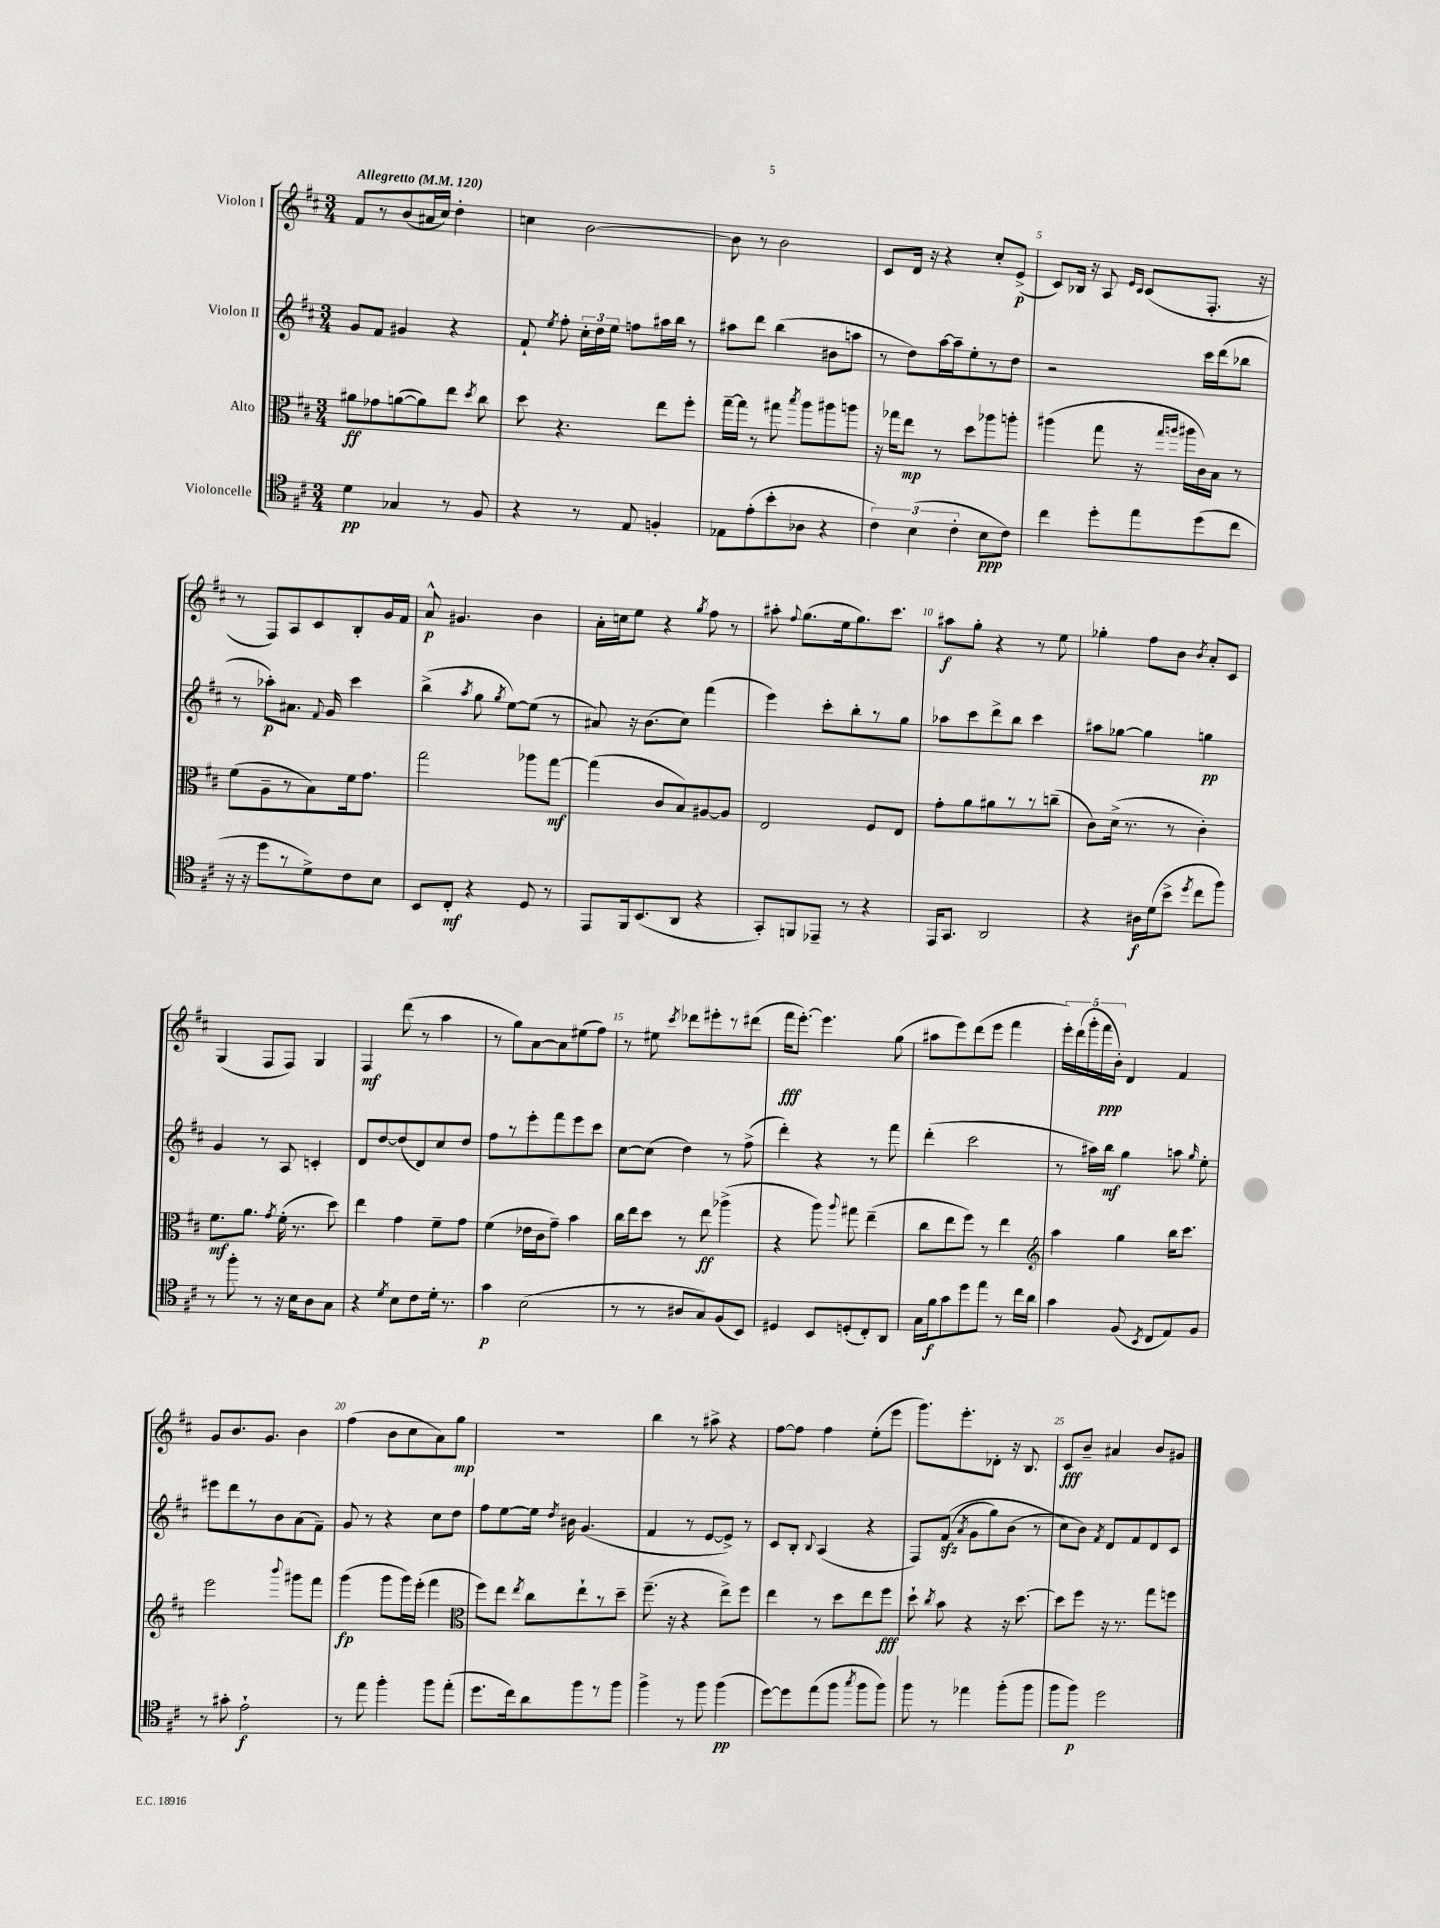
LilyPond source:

<<
\new StaffGroup <<
\new Staff = "s0" \with { instrumentName = "Violon I" } {
    \clef treble \key d \major \numericTimeSignature \time 3/4 \tempo "Allegretto" 4 = 120
    \autoBeamOff fis'8[ r8 b'8( ais'16 cis''16]) d''4-. |
    c''4 b'2~ |
    b'8 r8 b'2 |
    cis'8[ d'16] r16 r4 cis''8[-. e'8]->\p( |
    cis'8[) bes16] r16 a8 \grace { e'16[ cis'16] } cis'8[( fis8.]-. r16 |
    r8 fis8[) a8 cis'8 b8-. g'16 fis'16] |
    a'8-^\p gis'4. b'4 |
    a'16[-. c''16 e''8] r4 \acciaccatura { g''8 } fis''8 r8 |
    ais''8-. \appoggiatura { fis''8 } g''8.[( e''16 g''8.) cis'''8.] |
    ais''8[\f g''8]-. r4 r8 e''8 |
    ges''4-. fis''8[ b'8] \acciaccatura { b'8 } a'8[-. cis'8] |
    g4( fis8[ fis8]) g4 |
    fis4\mf d'''8( r8 a''4 |
    r8 g''8[) a'8~ a'8 eis''8( fis''8]) |
    r8 eis''8 \acciaccatura { cis'''8 } des'''8[ eis'''8-. r8 dis'''8]( |
    fis'''16[\fff e'''8.]~-.) e'''4. g''8( |
    ais''8[ e'''8) d'''8( e'''8] fis'''4 |
    \tuplet 5/4 { e'''16[-.) d'''16( g'''16-. fis'''16\ppp b'16]-.) } d'4 fis'4 |
    g'8[ b'8. g'8.] b'4 |
    fis''4( b'8[ cis''8 a'8) g''8]\mp |
    R2. |
    b''4 r8 ais''8-> r4 |
    fis''8[~ fis''8] fis''4 e''8[-.( e'''8] |
    g'''8.[) e'''8.-. des'8]-. r16 b8. |
    cis'8[\fff b'8]-- ais'4 b'8[ gis'8] \bar "|." |
}
\new Staff = "s1" \with { instrumentName = "Violon II" } {
    \clef treble \key d \major \numericTimeSignature \time 3/4
    \autoBeamOff g'8[ fis'8] gis'4 r4 |
    fis'8-! \acciaccatura { e''8 } fis''8-. \tuplet 3/2 { cis''16[-. d''16 e''16] } f''8[ ais''16 b''16] r8 |
    ais''8[ d'''8] b''4( bis'8[ a''8] |
    r8 d''8[) a''16~ a''16-- e''8-. r8 d''8] |
    r2 cis'''16[ d'''16( bes''8] |
    r8 aes''8[-.\p) ais'8.] \appoggiatura { fis'8 } g'16 cis'''4 |
    b''4->( \acciaccatura { a''8 } g''8 \acciaccatura { g''8 } e''8[~) e''8]( r8 |
    ais'8) r16 b'8.[( cis''8]) fis'''4( |
    e'''4) cis'''8[-. b''8-. r8 g''8] |
    aes''8[ cis'''8 d'''8-> b''8] cis'''4 |
    ais''8[ ges''8]~ ges''4 g''4\pp |
    g'4 r8 a8 c'4-. |
    d'8[ d''8~ d''8( d'8) cis''8 d''8] |
    fis''8[ r8 e'''8-. fis'''8 e'''8 cis'''8] |
    cis''8[~ cis''8]( d''4) r8 fis''8->( |
    d'''4-.) r4 r8 fis'''8 |
    d'''4-.( cis'''2 |
    r8 ais''16[) b''16]\mf g''4 a''8 \grace { g''16 } e''8-. |
    eis'''8[ d'''8 r8 b'8 a'8( fis'8]--) |
    g'8 r8 r4 cis''8[ d''8] |
    fis''8[ e''8~ e''16] \acciaccatura { d''8 } bis'16 g'4.( |
    fis'4 r8 e'8[~ e'8]->) r8 |
    cis'8[ b8]-. \appoggiatura { b8 } a4( r4 |
    fis8[) fis'8]\sfz(\( \acciaccatura { a'8 } g'8[ g''8) b'8]( r8 |
    cis''8[\) b'8]) \acciaccatura { fis'8 } d'8[ fis'8 d'8 cis'8] \bar "|." |
}
\new Staff = "s2" \with { instrumentName = "Alto" } {
    \clef alto \key d \major \numericTimeSignature \time 3/4
    \autoBeamOff ais'8[\ff ges'8 a'8~( a'8) e''8] \acciaccatura { d''8 } cis''8 |
    d''8 r4. e''8[ fis''8]-. |
    g''16[~-- g''16] r8 gis''8 \acciaccatura { b''8 } a''8[ ais''8 a''8] |
    r16 ges''16[ e''8]\mp r8 d''8[ aes''8 a''8]-. |
    ais''4( g''8 r16 \grace { g''16[ a''16] } ais''16[ cis'16) b16] r8 |
    fis'8[( a8-- r8 b8) fis'16 g'8.] |
    g''2 aes''8[ g''8]~\mf |
    g''4( cis'8[ b8) ais8~ ais8] |
    e2 fis8[ e8] |
    g'8[-. a'8 ais'8 r8 r8 c''8]--( |
    cis'8[) d'16]->( r8. r8 cis'4-.) |
    fis'8.[\mf a'8.] \acciaccatura { g'8 } fis'16-.( r8. d''8) |
    e''4 g'4 fis'8[-- g'8] |
    fis'4( ees'16[ cis'16 g'8]--) b'4 |
    cis''16[ e''16 d''8] r8 e''8\ff aes''4->( |
    r4 a''8) \appoggiatura { a''8 } gis''8 e''4--( |
    cis''8[ e''8 fis''8]) r8 e''4 |
    \clef treble a''4 g''4 b''16[ cis'''8.] |
    e'''2 \appoggiatura { b'''8 } gis'''8[ fis'''8] |
    g'''4\fp( g'''8[ g'''16) e'''16]-.( fis'''4 |
    \clef alto fis''8[) e''8] \acciaccatura { e''8 } cis''8[ e''8-! r8 d''8]-- |
    fis''8.--( r16 r4 e''8[->) fis''8] |
    e''4 r8 d''8[ e''8 fis''8]\fff |
    d''8-! \acciaccatura { cis''8 } b'8 r4 r16 d''8.~ |
    d''8[ fis''8] r16 r8. g''8[ f''8] \bar "|." |
}
\new Staff = "s3" \with { instrumentName = "Violoncelle" } {
    \clef tenor \key d \major \numericTimeSignature \time 3/4
    \autoBeamOff d'4\pp ges4 r8 fis8 |
    r4 r8 e8 f4-. |
    ees8[ e'8-.( b'8-. aes8] r4 |
    \tuplet 3/2 { cis'4) b4( cis'4-. } b8[\ppp cis'8]) |
    cis''4 d''8[-. e''8 d''8( cis''8] |
    r16 r16 d''8[ r8 d'8->) cis'8 b8] |
    b,8[ cis8]-.\mf r4 d8 r8 |
    e,8[ fis,16 b,8.( a,8] r4 |
    g,8[-.) f,8 ees,8]-- r8 r4 |
    e,16[ g,8.] a,2 |
    r4 ais16[\f d'16( b'8]-> \acciaccatura { d''8 } cis''8[ fis''8]) |
    r8 fis''8-. r8 r16 b16[ a8 g8] |
    r4 \acciaccatura { d'8 } b8[ cis'8 d'16]-. r8. |
    g'4\p b2( |
    r8 r8 ais8[ g8) fis8( b,8]) |
    dis4 b,8[ d8-.( cis8-.) a,8] |
    g16[ fis'16\f g'8 d''8 e''8] r8 cis''16[ a'16] |
    g'4 fis8( \acciaccatura { b,8 } cis8[ e8) fis8] |
    r8 gis'8-. e'2-!\f |
    r8 e''8 fis''4-. fis''8[ e''8]-.( |
    d''8.[ cis''16) a'8 fis''8 r8 fis''8] |
    fis''4-> r8 fis''8 fis''4\pp( |
    d''8[~) d''8 e''8( fis''8] \acciaccatura { g''8 } fis''8[ fis''8]) |
    fis''8 r8 ees''4 fis''8[-.( fis''8] |
    fis''8[ fis''8]\p) d''2 \bar "|." |
}
>>
>>
\layout { \context { \Score \override BarNumber.break-visibility = ##(#f #t #t) barNumberVisibility = #(every-nth-bar-number-visible 5) } }
